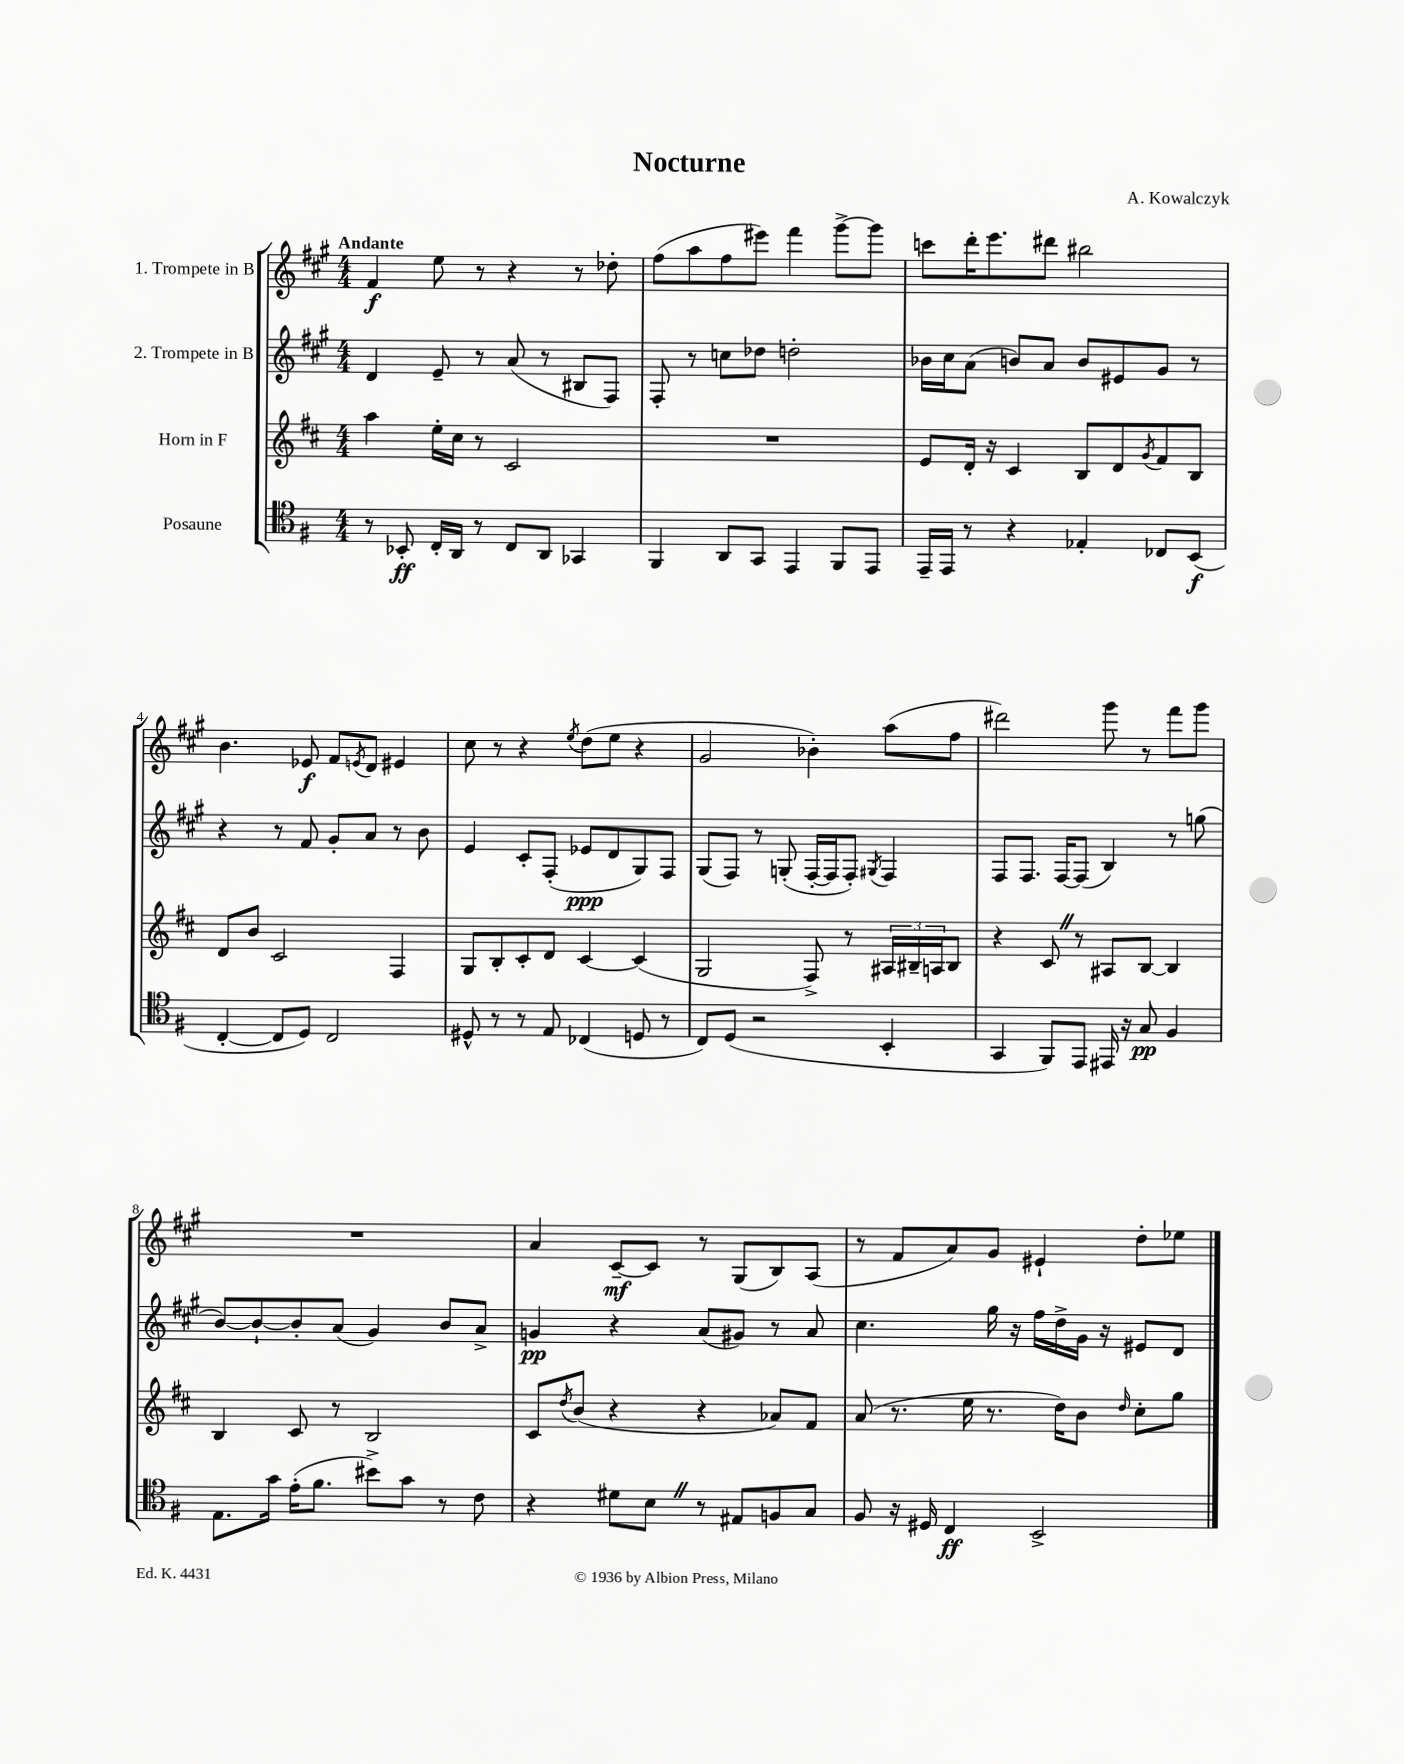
\header { title = "Nocturne" composer = "A. Kowalczyk" }
<<
\new StaffGroup <<
\new Staff = "s0" \with { instrumentName = "1. Trompete in B" } {
    \clef treble \key a \major \numericTimeSignature \time 4/4 \tempo "Andante"
    fis'4\f e''8 r8 r4 r8 des''8-. |
    fis''8( a''8 fis''8 eis'''8) fis'''4 gis'''8~-> gis'''8 |
    c'''8 d'''16-. e'''8. dis'''8 bis''2 |
    b'4. ees'8\f fis'8 \acciaccatura { e'8 } d'8 eis'4 |
    cis''8 r8 r4 \acciaccatura { e''8 } d''8( e''8 r4 |
    gis'2 bes'4-.) a''8( fis''8 |
    dis'''2) gis'''8 r8 fis'''8 gis'''8 |
    R1 |
    a'4 cis'8~--\mf cis'8 r8 gis8( b8) a8( |
    r8 fis'8 a'8) gis'8 eis'4-! d''8-. ees''8 \bar "|." |
}
\new Staff = "s1" \with { instrumentName = "2. Trompete in B" } {
    \clef treble \key a \major \numericTimeSignature \time 4/4
    d'4 e'8-- r8 a'8( r8 bis8 fis8) |
    fis8-. r8 c''8 des''8 d''2-. |
    bes'16 cis''16 a'8( b'8) a'8 b'8 eis'8 gis'8 r8 |
    r4 r8 fis'8 gis'8-. a'8 r8 b'8 |
    e'4 cis'8-. fis8-.( ees'8\ppp d'8 gis8) fis8 |
    gis8( fis8) r8 g8-.( fis16~-. fis16 fis8-.) \acciaccatura { gis8 } fis4 |
    fis8 fis8. fis16~ fis8( b4) r8 g''8( |
    b'8~) b'8~-! b'8-. a'8( gis'4) b'8 a'8-> |
    g'4\pp r4 a'8( gis'8) r8 a'8 |
    cis''4. gis''16 r16 fis''16 d''16-> gis'16 r16 eis'8 d'8 \bar "|." |
}
\new Staff = "s2" \with { instrumentName = "Horn in F" } {
    \clef treble \key d \major \numericTimeSignature \time 4/4
    a''4 e''16-. cis''16 r8 cis'2 |
    R1 |
    e'8 d'16-. r16 cis'4 b8 d'8 \acciaccatura { g'8 } fis'8 b8 |
    d'8 b'8 cis'2 fis4 |
    g8 b8-. cis'8-. d'8 cis'4~ cis'4( |
    g2 fis8->) r8 \tuplet 3/2 { ais16 bis16-- a16 } bis8 |
    r4 cis'8 \once \override BreathingSign.text = \markup { \musicglyph "scripts.caesura.straight" } \breathe r8 ais8 b8~ b4 |
    b4 cis'8 r8 b2 |
    cis'8 \acciaccatura { d''8 } b'8( r4 r4 aes'8) fis'8 |
    a'8( r8. e''16 r8. d''16) b'8 \grace { d''16 } cis''8-. g''8 \bar "|." |
}
\new Staff = "s3" \with { instrumentName = "Posaune" } {
    \clef tenor \key g \major \numericTimeSignature \time 4/4
    r8 bes,8-.\ff c16-. a,16 r8 c8 a,8 ges,4 |
    fis,4 a,8 g,8 e,4 fis,8 e,8 |
    e,16-- e,16 r8 r4 ees4-. ces8 b,8\f( |
    c4~-. c8 d8) c2 |
    dis8-^ r8 r8 e8 ces4( d8 r8 |
    c8) d8( r2 b,4-. |
    g,4 fis,8) e,8 eis,16 r16 g8\pp fis4 |
    e8. g'16 e'16-.( fis'8. bis'8->) g'8 r8 c'8 |
    r4 dis'8 b8 \once \override BreathingSign.text = \markup { \musicglyph "scripts.caesura.straight" } \breathe r8 eis8 f8 g8 |
    fis8 r16 dis16 c4\ff b,2-> \bar "|." |
}
>>
>>
